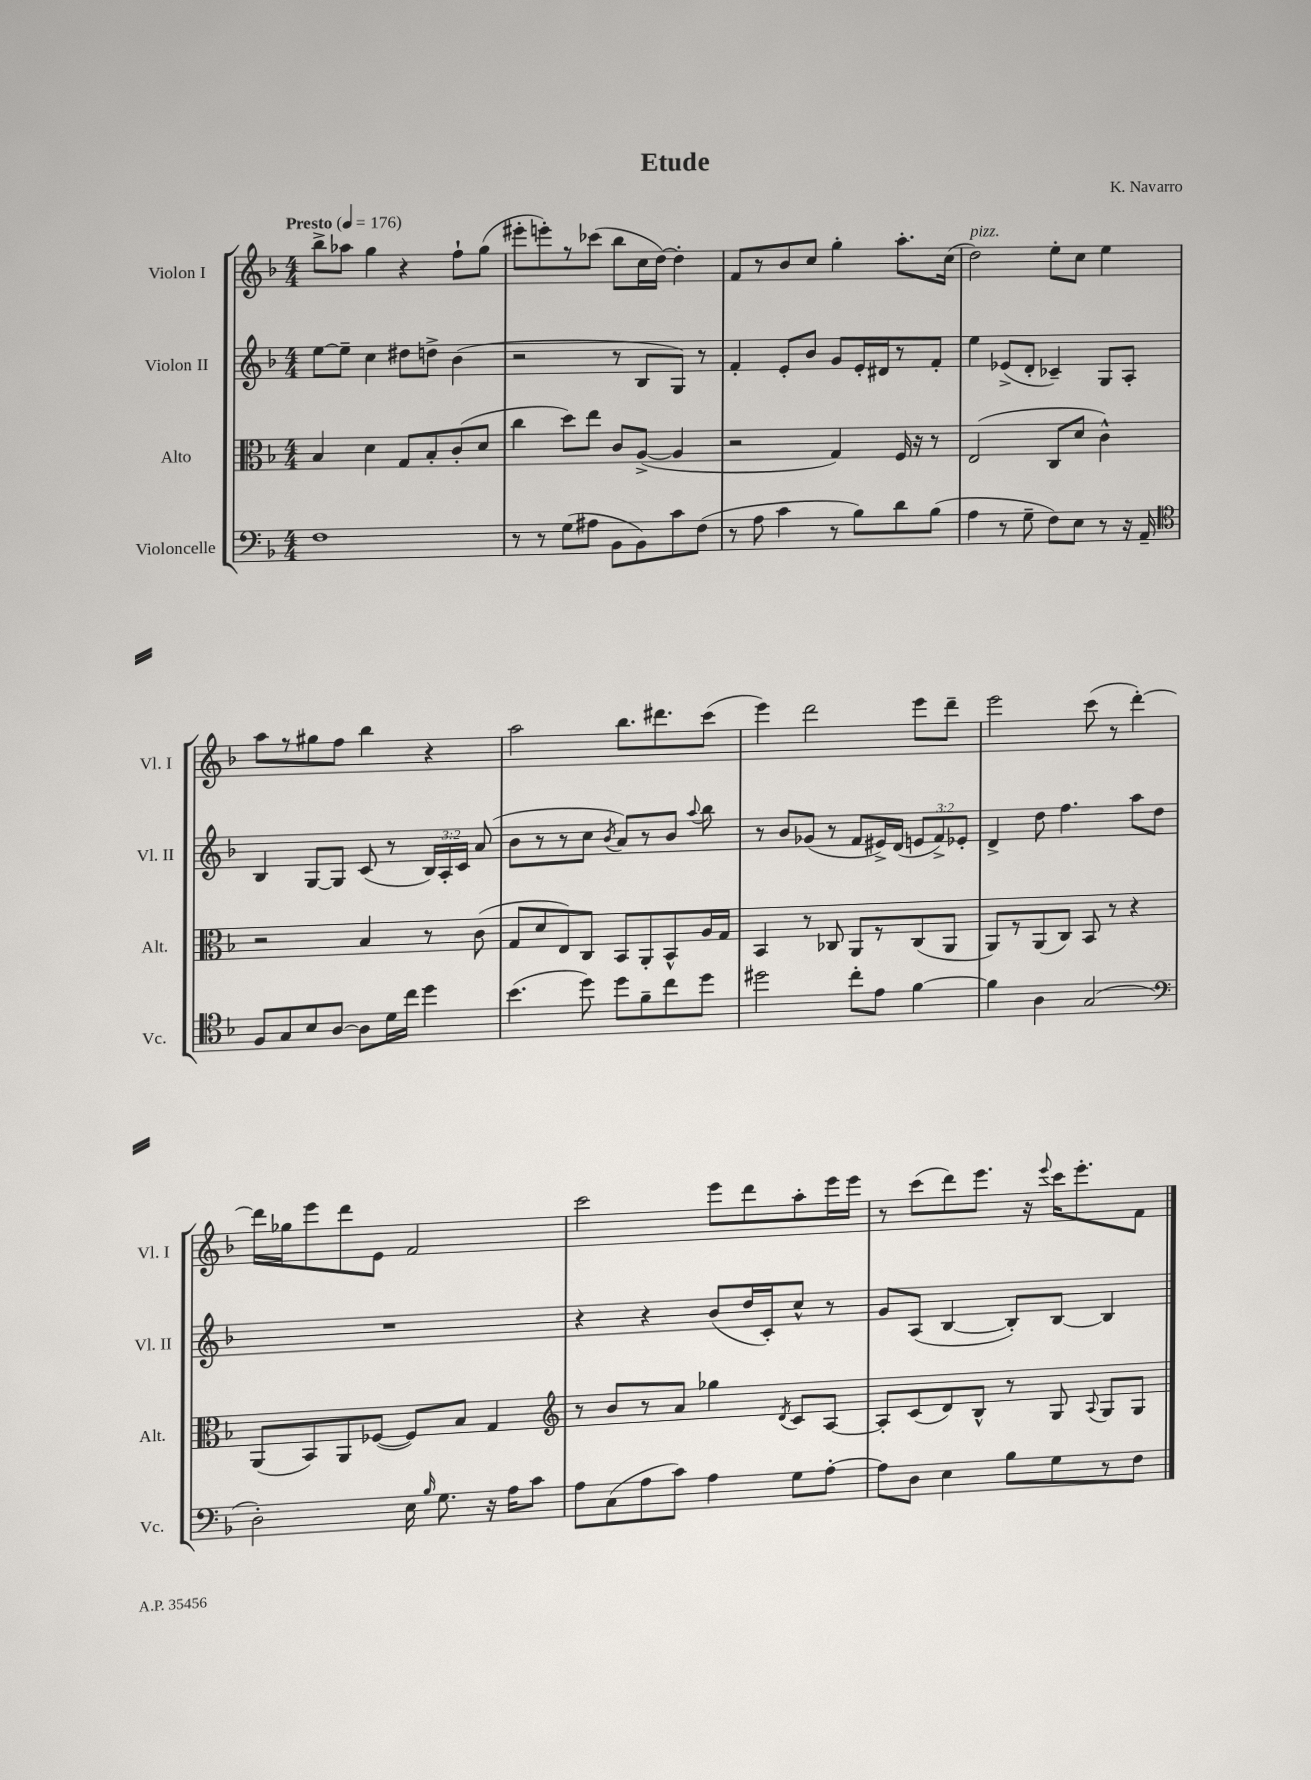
\header { title = "Etude" composer = "K. Navarro" }
<<
\new StaffGroup <<
\new Staff = "s0" \with { instrumentName = "Violon I" shortInstrumentName = "Vl. I" } {
    \clef treble \key f \major \numericTimeSignature \time 4/4 \tempo "Presto" 4 = 176
    \autoBeamOff bes''8[-> aes''8] g''4 r4 f''8[-! g''8]( |
    eis'''8[-. e'''8-.) r8 ces'''8]( bes''8[ c''16 d''16]~) d''4-. |
    f'8[ r8 bes'8 c''8] g''4-. a''8.[-. c''16]( |
    d''2^\markup { \italic "pizz." }) e''8[-. c''8] e''4 |
    a''8[ r8 gis''8 f''8] bes''4 r4 |
    a''2 bes''8.[ dis'''8. c'''8]( |
    e'''4) d'''2 e'''8[ d'''8]-- |
    e'''2 c'''8( r8 d'''4~-.) |
    d'''16[ ges''16 e'''8 d'''8 e'8] f'2 |
    c'''2 e'''8[ d'''8 a''8-. e'''16 e'''16] |
    r8 c'''8[( d'''8) e'''8.] r16 \appoggiatura { e'''8 } c'''16[ e'''8.-. f'8] \bar "|." |
}
\new Staff = "s1" \with { instrumentName = "Violon II" shortInstrumentName = "Vl. II" } {
    \clef treble \key f \major \numericTimeSignature \time 4/4 \override Staff.TupletNumber.text = #tuplet-number::calc-fraction-text
    \autoBeamOff e''8[~ e''8]-- c''4 dis''8[ d''8]-> bes'4( |
    r2 r8 bes8[ g8]) r8 |
    f'4-. e'8[-. bes'8] g'8[ e'16-. dis'16 r8 f'8]-. |
    e''4 ees'8[->( d'8]-. ces'4--) g8[ a8]-. |
    bes4 g8[~ g8] c'8( r8 \tuplet 3/2 { bes16[) a16-. c'16] } a'8( |
    bes'8[ r8 r8 c''8] \acciaccatura { bes'8 } a'8[) r8 bes'8] \appoggiatura { a''8 } bes''8 |
    r8 bes'8[ ges'8]( r8 f'8[ eis'16->) d'16]( \tuplet 3/2 { e'8[ f'8->) ees'8]-. } |
    d'4-> d''8 f''4. a''8[ d''8] |
    R1 |
    r4 r4 bes'8[( d''16 c'16-.) c''8]-^ r8 |
    g'8[ a8]( bes4~ bes8[-.) bes8]~ bes4 \bar "|." |
}
\new Staff = "s2" \with { instrumentName = "Alto" shortInstrumentName = "Alt." } {
    \clef alto \key f \major \numericTimeSignature \time 4/4
    \autoBeamOff bes4 d'4 g8[ bes8-. c'8-.( d'8] |
    c''4 d''8[) e''8] c'8[ a8]~->( a4 |
    r2 g4) f16 r16 r8 |
    e2( c8[ d'8] c'4-^) |
    r2 bes4 r8 c'8( |
    g8[ d'8 e8) c8] bes,8[ a,8-. bes,8-^ a16 g16] |
    bes,4 r8 ces8 a,8[ r8 ces8( a,8] |
    a,8[) r8 a,8( c8]) bes,8 r8 r4 |
    a,8[( bes,8) a,8 fes8]~( fes8[) bes8] g4 |
    \clef treble r8 bes'8[ r8 a'8] ges''4 \acciaccatura { d'8 } c'8[ a8]~ |
    a8[-. c'8( d'8) bes8]-^ r8 g8 \appoggiatura { a8 } g8[ g8] \bar "|." |
}
\new Staff = "s3" \with { instrumentName = "Violoncelle" shortInstrumentName = "Vc." } {
    \clef bass \key f \major \numericTimeSignature \time 4/4
    \autoBeamOff f1 |
    r8 r8 g8[( ais8] bes,8[ bes,8) c'8 f8]( |
    r8 a8 c'4 r8 bes8[) d'8 bes8]( |
    a4 r8 g8-- f8[) e8] r8 r16 a,16-- |
    \clef tenor f8[ g8 bes8 a8]~ a8[ d'16 c''16] d''4 |
    bes'4.( d''8) d''8[ f'8-- c''8 d''8] |
    dis''2 c''8[-. e'8] f'4~ |
    f'4 a4 g2( |
    \clef bass d2-.) e16 \grace { bes16 } g8. r16 a16[ c'8] |
    a8[ c8( a8 c'8]) a4 g8[ a8]~-. |
    a8[ d8] e4 bes8[ g8 r8 f8] \bar "|." |
}
>>
>>
\layout { \context { \Score \remove "Bar_number_engraver" } }
